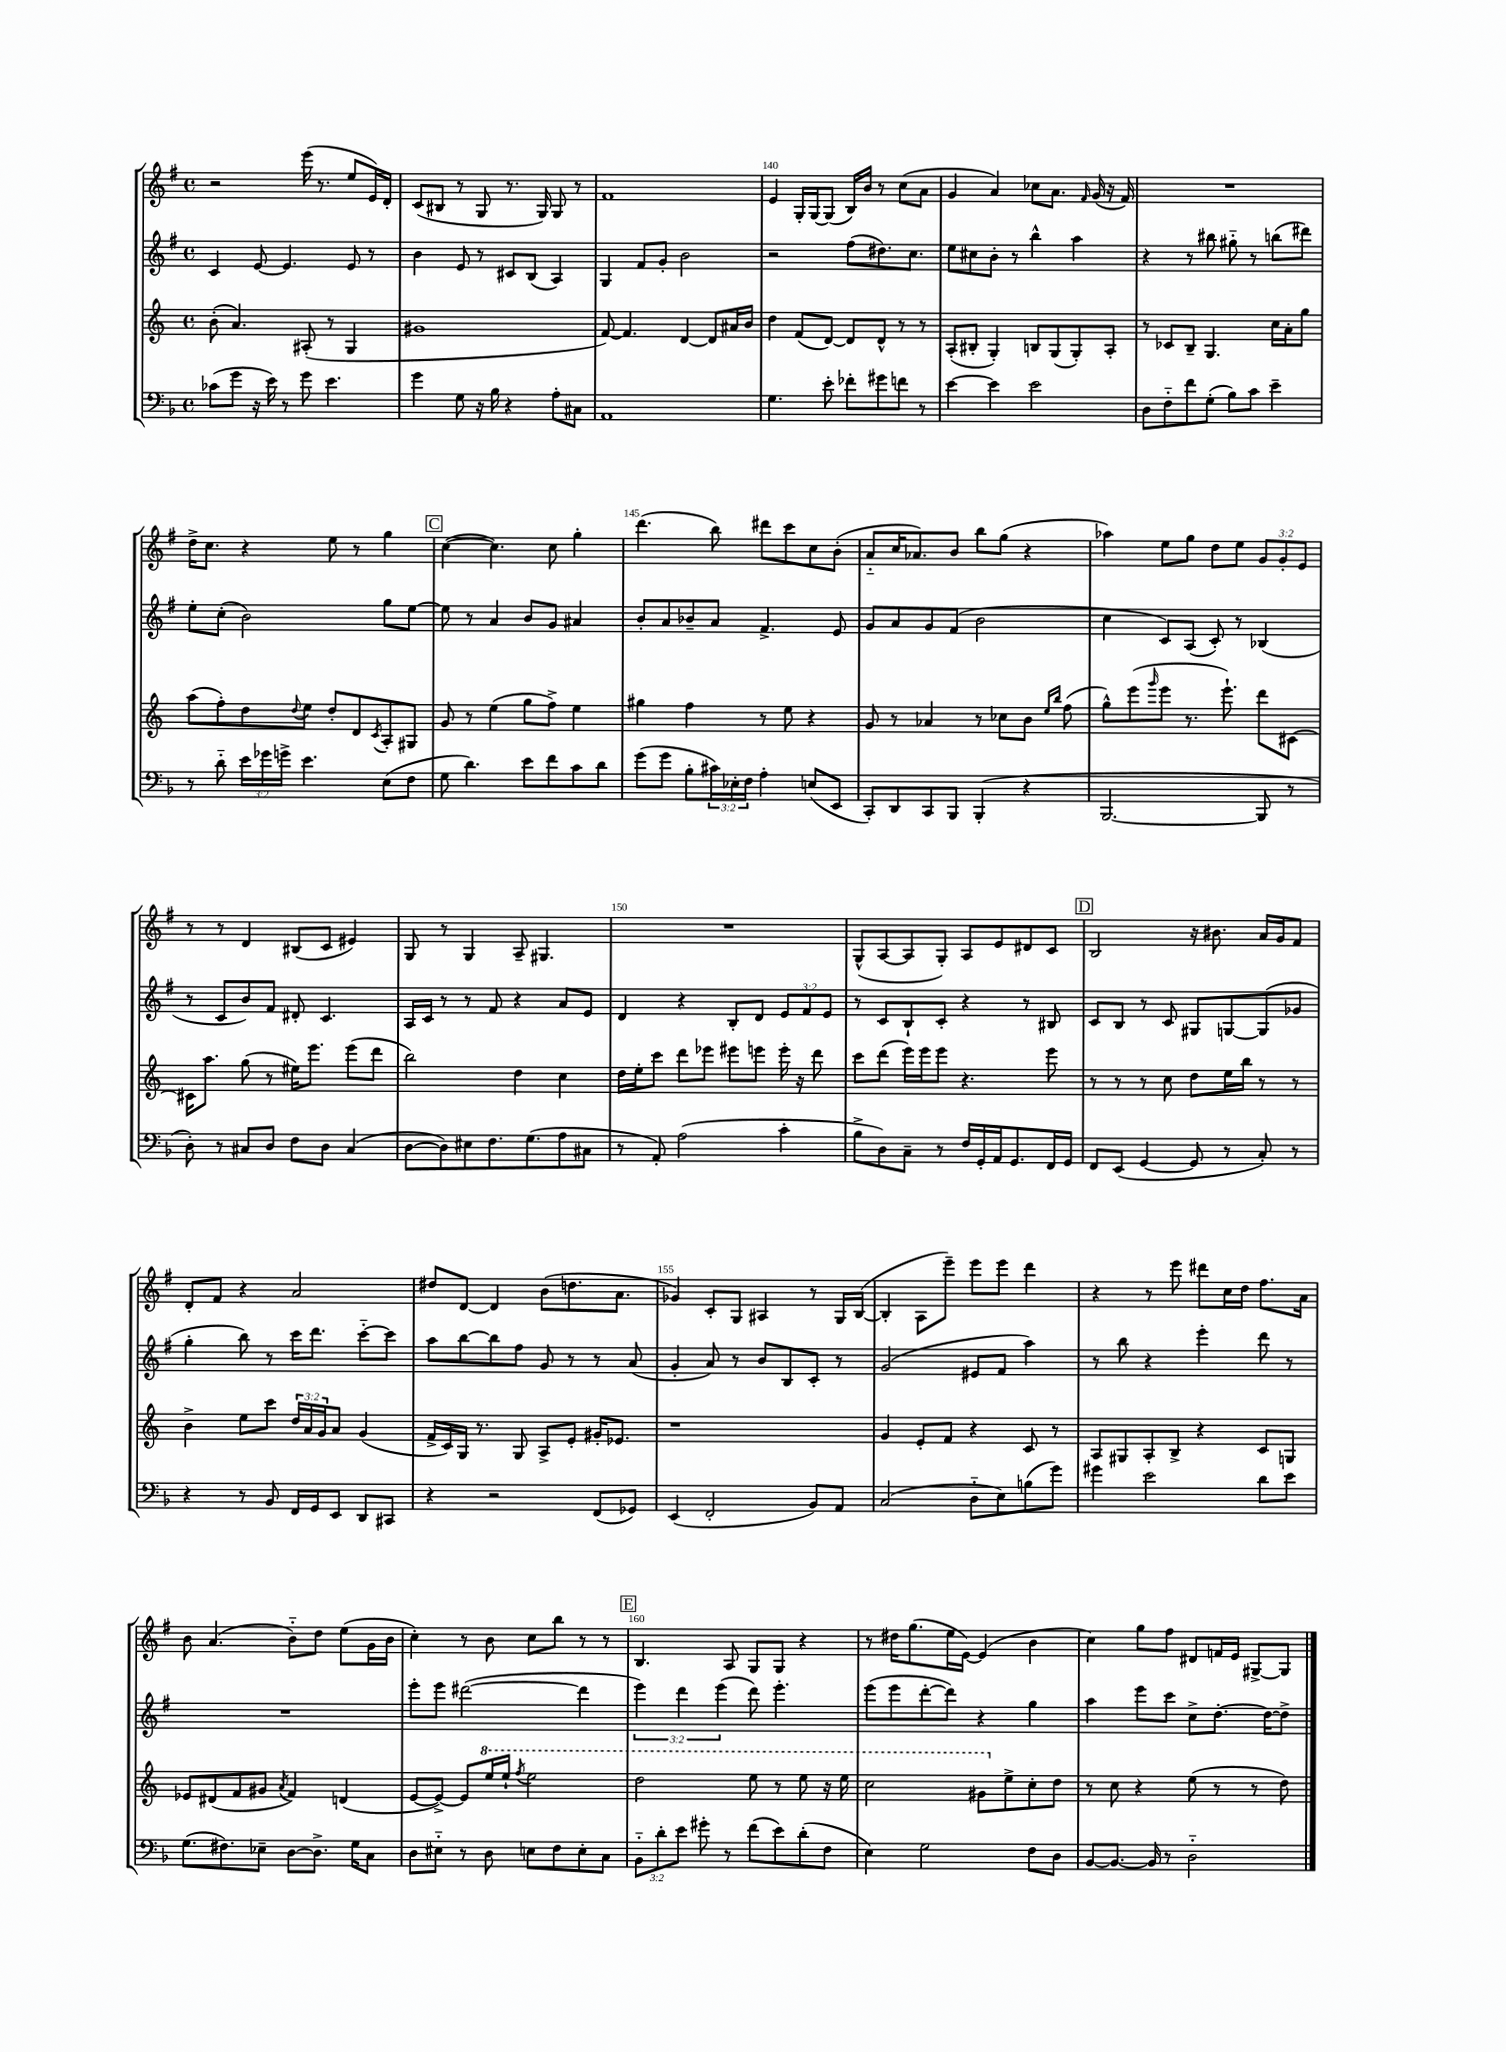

**kern	**kern	**kern	**kern
*part4	*part3	*part2	*part1
*staff4	*staff3	*staff2	*staff1
*clefF4	*clefG2	*clefG2	*clefG2
*k[b-]	*k[]	*k[f#]	*k[f#]
*M4/4	*M4/4	*M4/4	*M4/4
*met(c)	*met(c)	*met(c)	*met(c)
=137	=137	=137	=137
(8c-X\L	(8b'\	4c/	2r
8g\J	4.a/)	.	.
16r	.	[8e/	.
16e\)	.	.	.
8r	.	4.e/]	.
8g\	(8A#X'/	.	(16eee\
.	.	.	8.r
4.e\	8r	.	.
.	4G/	8e/	8ee/L
.	.	8r	16e/L)
.	.	.	16d'/JJ
=138	=138	=138	=138
4g\	1g#X	4b\	(8c/L
.	.	.	8B#X/J
8G\	.	8e/	8r
16r	.	8r	8G/
16B-\	.	.	.
4r	.	8c#X/L	8.r
.	.	(8B/J	.
.	.	.	16G/)
8A'\L	.	4A/)	8G/
8C#X\J	.	.	8r
=139	=139	=139	=139
1AA	[8f/)	4G/	1f#
.	4.f/]	.	.
.	.	8f#/L	.
.	.	8g'/J	.
.	[4d/	2b\	.
.	8d/L]	.	.
.	16a#X/L	.	.
.	16b/JJ	.	.
=140	=140	=140	=140
4.G\	4dd\	2r	4e/
.	(8f/L	.	16G'/LL
.	.	.	[16G/J
8e'\	[8d/J)	.	(8G/J]
8f-X'\L	8d/L]	(8ff#\L	16B/LL)
.	.	.	16b/JJ
8g#X\	8d^^/J	8.dd#X\)	8r
8fn\J	8r	.	(8cc\L
.	.	8.cc\J	.
8r	8r	.	8a\J
=141	=141	=141	=141
[4e\	(8A'/L	8ee\L	4g/
.	8B#X'/J	8cc#X\	.
4e\]	4G'/)	8b'\J	4a/)
.	.	8r	.
2e\	8Bn/L	4bb^^\	8cc-X\L
.	(8G/	.	8.a\J
.	8G'/)	4aa\	.
.	.	.	16qqf#/
.	.	.	(16g/
.	8A'/J	.	16r
.	.	.	16f#/)
=142	=142	=142	=142
8D\L	8r	4r	1r
8F\	8c-X/L	.	.
8f\	8B~/J	8r	.
(8G'\J	4.G/	8bb#X\	.
8B-\L)	.	8gg#X\	.
8c\J	.	8r	.
4e~\	16cc\LL	(8bbn\L	.
.	16a'\J	.	.
.	8gg\J	8ddd#X\J)	.
!!LO:LB:g=z
=143	=143	=143	=143
8r	(8aa\L	8ee'\L	16dd^\KL
.	.	.	8.cc\J
8d\	8ff'\)	(8cc'\J	.
24e\LL	8dd\	2b\)	4r
24g-X\	.	.	.
24gn^\JJ	.	.	.
.	8qqdd/	.	.
4.e\	8ee\J	.	.
.	8dd'/L	.	8ee\
.	8d/	.	8r
.	8qc/	.	.
(8E\L	8A'/	8gg\L	4gg\
8F\J	8G#X/J	[8ee\J	.
!!LO:REH:place=s1:t=C
=144	=144	=144	=144
8G\	8g/	8ee\]	([4cc\
4.d\)	8r	8r	.
.	(4ee\	4a/	4.cc\])
8e\L	8gg\L	8b/L	.
8f\	8ff^\J)	8g/J	8cc\
8c\	4ee\	4a#X/	4gg'\
8d\J	.	.	.
=145	=145	=145	=145
(8g\L	4gg#X\	8b'/L	(4.ddd\
8g\J	.	8a/	.
8B-'\L	4ff\	8b-X~/	.
24c#X\L)	.	8a/J	8bb\)
24E-X'\	.	.	.
24F\JJ	.	.	.
4A'\	8r	4.f#^/	8ddd#X\L
.	8ee\	.	8ccc\
(8En/L	4r	.	8cc\
8EE/J	.	8e/	(8b'\J
=146	=146	=146	=146
8CC'/L)	8g/	8g/L	8a/L
8DD/	8r	8a/	16cc/K
.	.	.	8.a-X/)
8CC/	4a-X/	8g/	.
8BBB-/J	.	(8f#/J	8b/J
(4BBB-'/	8r	2b\	8bb\L
.	8cc-X\L	.	(8gg\J
4r	8b\J	.	4r
.	16qqee/LL	.	.
.	16qqbb/JJ	.	.
.	(8ff\	.	.
=147	=147	=147	=147
[2.BBB-/	8gg^^\L)	4cc\	4aa-X\)
.	(8eee\	.	.
.	16qqggg/	.	.
.	8eee\J	8c/L)	8ee\L
.	8.r	(8A/J	8gg\J
.	.	8c'/)	8dd\L
.	8.eee`\)	.	.
.	.	8r	8ee\J
8BBB-/]	8ddd\L	(4B-X/	12g/L
.	.	.	12g'/
8r	[8c#X\J	.	.
.	.	.	12e/J
!!LO:LB:g=z
=148	=148	=148	=148
8D'\)	16c#X\KL]	8r	8r
.	8.aa\J	.	.
8r	.	8c/L	8r
8C#X/L	(8gg\	8b/)	4d/
8D/J	8r	8f#/J	.
8F\L	16ee#X\KL)	8d#X'/	(8B#X/L
.	8.eee\J	.	.
8D\J	.	4.c/	8c/J
(4C#/	(8eee\L	.	4e#X/)
.	8ddd\J	.	.
=149	=149	=149	=149
[8D\L	2bb\)	16A/LL	8G/
.	.	16c/JJ	.
8D\])	.	8r	8r
8E#X\	.	8r	4G/
8.F\	.	8f#/	.
.	4dd\	4r	8A~/
(8.G\	.	.	.
.	.	.	4.G#X/
8A\	4cc\	8a/L	.
8C#X\J	.	8e/J	.
=150	=150	=150	=150
8r	16dd\LL	4d/	1r
.	16ee'\J	.	.
8AA'/)	8ccc\J	.	.
(2A\	8ddd\L	4r	.
.	8eee-X\J	.	.
.	8eee#X\L	8B'/L	.
.	8eeen\J	8d/J	.
4c'\	16eee'\	12e/L	.
.	16r	.	.
.	.	12f#/	.
.	8ddd\	.	.
.	.	12e/J	.
=151	=151	=151	=151
8B-^\L	8ccc\L	8r	(8G^^/L
8D\)	(8ddd\J	8c/L	[8A/
8C~\J	16eee\LL)	8B`/	8A/]
.	16eee\J	.	.
8r	8eee\J	8c'/J	8G'/J)
16F/LL	4.r	4r	8A/L
16GG'/	.	.	.
16AA/J	.	.	8e/
8.GG/	.	.	.
.	.	8r	8d#X/
16FF/L	8eee\	8B#X/	8c/J
16GG/JJ	.	.	.
!!LO:REH:place=s1:t=D
=152	=152	=152	=152
8FF/L	8r	8c/L	2B/
(8EE/J	8r	8B/J	.
[4GG/	8r	8r	.
.	8cc\	8c/	.
8GG/]	8dd\L	8G#X/L	16r
.	.	.	8.b#X\
8r	16ee\L	[8Gn/	.
.	16bb\JJ	.	.
8C'/)	8r	(8G/]	16a/LL
.	.	.	16g/J
8r	8r	8g-X/J	8f#/J
!!LO:LB:g=z
=153	=153	=153	=153
4r	4b^\	4gg'\	8d'/L
.	.	.	8f#/J
8r	8ee\L	8bb\)	4r
8BB-/	8ccc\J	8r	.
16FF/LL	24dd/LL	16ccc\KL	2a/
.	24a/	.	.
16GG/J	.	8.ddd\J	.
.	24g/J	.	.
8EE/J	8a/J	.	.
8DD/L	(4g/	[8ccc\L	.
8CC#X/J	.	8ccc\J]	.
=154	=154	=154	=154
4r	16f^/LL	8aa\L	8dd#X/L
.	16c/)	.	.
.	16G/JJ	[8bb\	[8d/J
.	8.r	.	.
2r	.	8bb\]	4d/]
.	8G/	8ff#\J	.
.	8A^/L	8g/	(8b\L
.	8e'/J	8r	8.ddn\
(8FF/L	16g#X'/KL	8r	.
.	8.e-X/J	.	8.a\J
8GG-X/J)	.	(8a/	.
=155	=155	=155	=155
(4EE/	1r	4g'/	4g-X/)
2FF'/	.	8a/)	8c'/L
.	.	8r	8G/J
.	.	8b/L	4A#X/
.	.	8B/	.
8BB-/L)	.	8c'/J	8r
8AA/J	.	8r	16G/LL
.	.	.	([16B/JJ
=156	=156	=156	=156
(2C/	4g/	(2g/	4B'/]
.	8e'/L	.	8A\L
.	8f/J	.	8eee~\J)
8D\L	4r	8e#X/L	8eee\L
8E\)	.	8f#/J	8eee\J
(8Bn\	8c/	4aa\)	4ddd\
8g\J)	8r	.	.
=157	=157	=157	=157
4g#X\	8A/L	8r	4r
.	8G#X/	8bb\	.
2e\	8A'/	4r	8r
.	8B^/J	.	8eee\
.	4r	4eee'\	8ddd#X\L
.	.	.	16cc\L
.	.	.	16dd\JJ
8d\L	8c/L	8ddd\	8.ff#\L
8e\J	8Gn/J	8r	.
.	.	.	16a\Jk
!!LO:LB:g=z
=158	=158	=158	=158
(8.G\L	8e-X/L	1r	8b\
.	(8d#X/	.	(4.a/
8.F#X\)	.	.	.
.	8f/	.	.
8E-X~\J	8g#X/J	.	.
.	8qa/	.	.
[8D\L	4f/)	.	8b\L)
8.D^\J]	.	.	8dd\J
.	(4dn/	.	(8ee\L
16G\KL	.	.	.
8C\J	.	.	16g\L
.	.	.	16b\JJ
=159	=159	=159	=159
8D\L	[8e/L	8eee'\L	4cc'\)
8E#X\J	8e^/J_)	8eee\J	.
8r	8e/L]	([2ddd#X\	8r
*	*8va	*	*
8D\	16eee/L	.	8b\
.	16eee`/JJ	.	.
.	8qfff/	.	.
8En\L	2eee\	.	8cc\L
8F\	.	.	8bb\J
8E'\	.	4ddd#\]	8r
8C\J	.	.	8r
!!LO:REH:place=s1:t=E
=160	=160	=160	=160
12BB-\L	2ddd\	6eee\)	4.B/
12d'\	.	.	.
12e\J	.	6ddd\	.
8g#X'\	.	.	.
.	.	(6eee\	.
8r	.	.	8A/
(8f\L	8eee\	8ddd\)	8G/L
8e\)	8r	4.eee'\	8G/J
(8d'\	8eee\	.	4r
8F\J	16r	.	.
.	16eee\	.	.
=161	=161	=161	=161
4E\)	2ccc\	(8eee\L	8r
.	.	8eee\	16dd#X\KL
.	.	.	(8.gg\
2G\	.	[8ddd'\	.
.	.	8ddd\J])	16ee\L
.	.	.	[16e\JJ)
.	8gg#X\L	4r	(4e/]
*	*X8va	*	*
.	8ee^\	.	.
8F\L	8cc'\	4gg\	4b\
8D\J	8dd\J	.	.
=162	=162	=162	=162
[8BB-/L	8r	4aa\	4cc\)
8.BB-/J_	8cc\	.	.
.	4r	8eee\L	8gg\L
16BB-/]	.	.	.
8r	.	8ccc\J	8ff#\J
2D\	(8ee\	8cc^\L	8d#X/L
.	8r	[8.dd'\J	16fn/L
.	.	.	16e/JJ
.	8r	.	[8G#X^/L
.	.	16dd\KL_	.
.	8dd\)	8dd^\J]	8G#/J]
==	==	==	==
*-	*-	*-	*-
